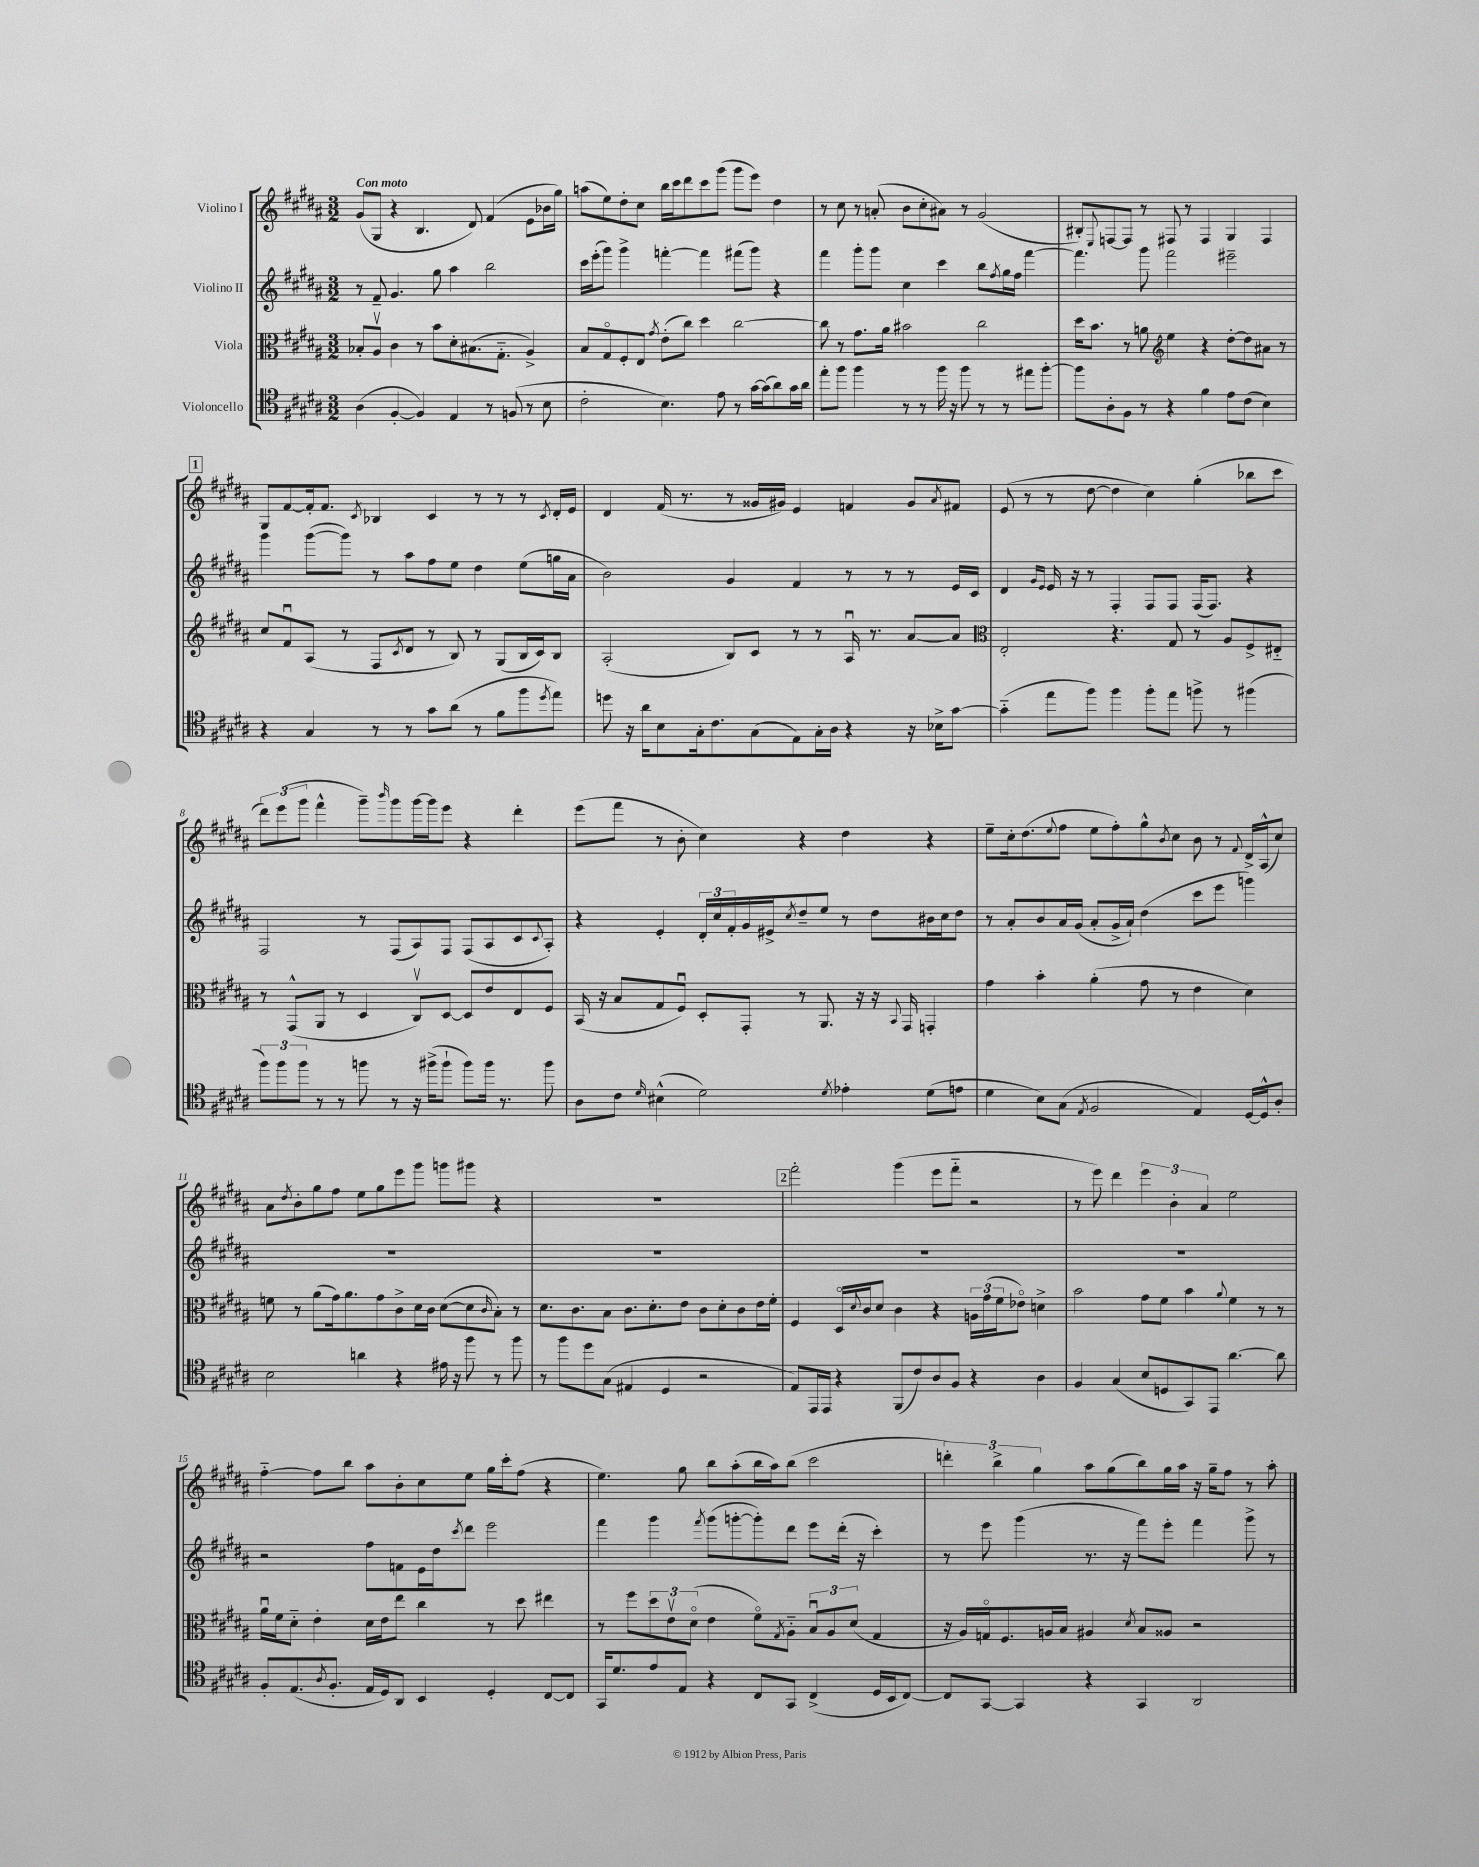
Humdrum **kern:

**kern	**kern	**kern	**kern
*staff4	*staff3	*staff2	*staff1
*clefC4	*clefC3	*clefG2	*clefG2
*k[f#c#g#d#a#]	*k[f#c#g#d#a#]	*k[f#c#g#d#a#]	*k[f#c#g#d#a#]
*M3/2	*M3/2	*M3/2	*M3/2
(4A#\	8B-'/L	8r	(8g#/L
.	8A#v/J	8f#~/	8G#/J
[4F#'/	4c#\	4.g#/	4r
4F#/])	8r	.	4.B/
.	8b\L	8gg#\	.
4E/	8d#'\	4aa#\	.
.	(8.B#\	.	8d#/)
8r	.	2bb\	(4f#/
.	8.G#'~\J	.	.
(8F/	.	.	.
8r	4A#^/)	.	8e\L
8B\	.	.	16b-\L
.	.	.	16gg#\JJ)
=	=	=	=
2c#'\	8B/L	16ccc#\LL	(8aa\L
.	.	(16eee'\J	.
.	8G#o/	8ggg#\J)	8ee\)
.	8F#'/	4ggg#^\	8dd#'\
.	8E/J	.	8cc#\J
.	8qg#/	.	.
4.B\)	(8e'\L	[4fff'\	16bb\LL
.	.	.	16ccc#\J
.	8cc#\J)	.	8ddd#\
.	4dd#\	4fff\]	8ccc#\
8e\	.	.	(8ggg#\J
8r	[2cc#\	(8fff#\L	8ggg#\L
[16g#\LL	.	8ggg#\J)	8eee\J)
(16g#\]J	.	.	.
8a#\)	.	4r	4dd#\
16g#\L	.	.	.
16a#\JJ	.	.	.
=	=	=	=
8ee'\L	8cc#\]	4fff#\	8r
8ff#\J	8r	.	8cc#\
4ff#\	8.g#\L	8ggg#'\L	8r
.	.	8ggg#\J	(8a'/
.	16a#\Jk	.	.
8r	2b#\	4cc#\	8b\L
8r	.	.	8cc#'\
16ff#\	.	4ccc#\	8a#\J)
16r	.	.	.
8ff#\	.	.	8r
8r	2cc#\	8bb\L	(2g#/
.	.	8qff#/	.
8r	.	16gg#\L	.
.	.	16ff#\JJ	.
8ee#\L	.	[4fff#\	.
[8ff#'\J	.	.	.
=	=	=	=
8ff#\]L	16dd#\LK	4.fff#\]	8B#'/L)
.	8.b\J	.	.
.	.	.	8qqE/
8A#'\	.	.	[8F/
8F#\J	8r	.	8F/]J
8r	8a\	8ggg#\	8r
*	*clefG2	*	*
4r	4ee\	2fff#\	8F#/
.	.	.	8r
4f#\	4r	.	4F#/
8e\L	[8dd#'\L	2eee#~\	4G#/
(8c#\J	8dd#\]	.	.
4B\)	8a#\J	.	4F#/
.	8r	.	.
=	=	=	=
4r	8cc#/L	4ggg#\	8G#/L
.	8f#u/	.	[8f#/
4G#/	(8A#/J	([8ggg#\L	16f#'/]k
.	.	.	8.f#/J
.	8r	8ggg#\]J)	.
.	.	.	8qc#/
8r	8F#/L	8r	4B-/
.	8qc#/	.	.
8r	8d#/J	8aa#\L	.
8g#\L	8r	8ff#\	4c#/
(8a#\J	8B/)	8ee\J	.
8r	8r	4dd#\	8r
8f#\L	(8G#/L	.	8r
8ff#\	16B/L	(8ee\L	8r
.	16c#/J)	.	.
8qdd#/	.	.	8qc#/
8ee\J)	8B/J	16gg\L	16d#'/LL
.	.	16a#\JJ	16e/JJ
=	=	=	=
8dd\	(2A#'/	2b\)	4d#/
16r	.	.	.
16a#\LK	.	.	.
8B\	.	.	(16f#/
.	.	.	8.r
16G#'\k	.	.	.
8.c#\	.	.	.
.	8B/L)	4g#/	8r
(8G#\	8c#/J	.	16g##/LL
.	.	.	16g#/JJ)
8E\)	8r	4f#/	4e/
16G#'\L	8r	.	.
16A#\JJ	.	.	.
4r	16A#u/	8r	4f/
.	8.r	.	.
.	.	8r	.
16r	[8a#/L	8r	8g#/L
16B-^\LK	.	.	.
.	.	.	8qa#/
[8g#\J	8a#/]J	16e/LL	8f#/J
.	.	16c#/JJ	.
=	=	=	=
*	*clefC3	*	*
(4g#'~\]	2E'/	4d#/	(8e/
.	.	.	8r
.	.	16qqg#/LL	.
.	.	16qqe/JJ	.
8ee\L	.	16e/	8r
.	.	16r	.
8ff#\J)	.	8r	[8dd#\
4ff#\	4.r	4F#'/	4dd#\]
8ff#'\L	.	8F#/L	4cc#\)
8ee\J	8G#/	8F#/J	.
8ff^\	8r	(16F#/LK	(4gg#'\
.	.	8.F#/J)	.
8r	8A#/L	.	.
(4ff#\	8F#^/	4r	8bb-\L
.	8E#'~/J	.	8ccc#\J
=	=	=	=
12ff#\L)	8r	2F#/	12ddd#\L)
12ff#\	.	.	(12eee\
.	(8GG#^^/L	.	.
12ff#\J	.	.	12ggg#\J
8r	8AA#/J	.	4fff#^^\
8r	8r	.	.
8ff\	4D#/	8r	8ggg#~\L)
.	.	.	16qqbbb/
8r	.	(8F#/L	8ggg#\
16r	8C#v/L)	8A#/)	[16ggg#\L
(16ff#^\LK	.	.	16ggg#\]J
8ff#`\J	[8D#/J	8F#/J	8eee\J
8ff#\L)	8D#/]L	(8F#/L	4r
16ff#\Jk	8e/	8A#/	.
8.r	.	.	.
.	8E/	8c#/	4ddd#'\
.	.	8qqc#/	.
8ff#\	8F#/J	8A#'/J)	.
=	=	=	=
8A#\L	(16BB/	4r	(8eee\L
.	16r	.	.
8c#\J	8B/L	.	8fff#\J
16qqd#/	.	.	.
(4B#^^\	8G#/	4e'/	8r
.	8F#u/J)	.	8b'\
2d#\)	8D#'/L	24d#'/LL	4cc#\)
.	.	24cc#/	.
.	.	24f#'/	.
.	8GG#'/J	16g#/	.
.	.	16e#^/J	.
.	.	8qcc#/	.
.	8r	8dd#~/	4r
.	8.AA#/	8ee/J	.
8qd#/	.	.	.
4e-'\	.	8r	4dd#\
.	16r	.	.
.	16r	8dd#\L	.
.	8qqBB/	.	.
.	16GG#/	.	.
(8d#\L	4GG'/	16b#\L	4r
.	.	16cc#\J	.
8e\J	.	8dd#\J	.
=	=	=	=
4d#\	4g#\	8r	8ee~\L
.	.	8a#'/L	16cc#'\k
.	.	.	(8.dd#\
8B\L)	4b'\	8b/	.
.	.	.	8qqee/
(8G#\J	.	16a#/L	8ff#\J
.	.	(16g#/JJ	.
8qE/	.	.	.
2F#/	(4a#'\	8a#'/L	8ee\L
.	.	16g#^/L	8ff#'\)
.	.	16a#`/JJ)	.
.	8g#\	(4dd#\	8gg#^^\
.	.	.	8qb/
.	8r	.	8cc#\J
4E/)	4e\	8ccc#\L	8b\
.	.	8eee\J	8r
.	.	.	8qqf#/
[16D#/LL	4d#\)	4ggg\)	16d#^/LL
16D#^^/]J	.	.	(16A#^^/J
8A#'/J	.	.	8cc#/J)
=	=	=	=
2B\	8f\	1.r	8a#\L
.	.	.	8qdd#/
.	8r	.	8b'\
.	(8a#\L	.	8gg#\
.	16g#\k)	.	8ff#\J
.	8.a#\	.	.
4a\	.	.	8ee\L
.	8g#\	.	8gg#\
4r	8c#^\	.	8eee\
.	16d#\L	.	8ggg#\J
.	16c#\JJ	.	.
16e#\	([8d#\L	.	8ggg\L
16r	.	.	.
8ff#\	8d#\]	.	8ggg#\J
.	16qqc#/	.	.
8r	8B'\J)	.	4r
8ff#\	8r	.	.
=	=	=	=
8r	8.d#\L	1.r	1.r
8ff#\L	.	.	.
.	8.c#\	.	.
8dd#\	.	.	.
(8G#\J	8B\J	.	.
4E#/	8.c#\L	.	.
.	8.d#'\	.	.
4D#/	.	.	.
.	8e\J	.	.
2r	8c#\L	.	.
.	8d#'\	.	.
.	8c#\	.	.
.	16e\L	.	.
.	16f#'\JJ	.	.
=	=	=	=
8E/L)	4F#/	1.r	2fff#'\
16EE/L	.	.	.
16EE/JJ	.	.	.
4r	16D#o/LL	.	.
.	8qqd#/	.	.
.	16c#/J	.	.
.	8d#/J	.	.
(8FF#/L	4c#\	.	(4ggg#\
8c#/)	.	.	.
8A#/	4r	.	8eee\L
8F#/J	.	.	8fff#'~\J
4r	24A\LL	.	2r
.	(24g#\	.	.
.	24f#\J	.	.
.	8e-o\J)	.	.
4A#\	4d^\	.	.
=	=	=	=
4F#/	2b\	1.r	8r
.	.	.	8eee\)
(4G#/	.	.	4ddd#\
8B/L	8g#\L	.	6eee\
8D/	8f#\J	.	.
.	.	.	6b'\
8GG#/)	4b\	.	.
.	.	.	6a#/
8EE/J	.	.	.
.	8qqa#/	.	.
[4.a#\	4f#\	.	2ee\
.	8r	.	.
8a#\]	8r	.	.
=	=	=	=
8F#'/L	16a#u\LL	2r	[4ff#'~\
.	16f#\J	.	.
(8.E/	8d#'~\J	.	.
.	4e'\	.	8ff#\]L
8qA#/	.	.	.
8.F#'/J	.	.	.
.	.	.	8bb\J
16E/LL	16d#\LL	8ff#\L	8aa#\L
16D#/J)	16e\J	.	.
8AA#/J	8ee\J	8f\	8b'\
4BB/	4cc#\	16e\L	8cc#\
.	.	16dd#\J	.
.	.	8qccc#/	.
.	.	8ddd#\J	8ee\J
4D#'/	8r	2eee\	16gg#\LL
.	.	.	16ccc#'\J
.	8dd#\	.	(8ff#\J
[8C#/L	4ee#\	.	4r
8C#/]J	.	.	.
=	=	=	=
16GG#/LK	8r	4fff#\	4.ee\)
8.d#/	.	.	.
.	8ff#\L	.	.
8e/	12dd#\	4ggg#\	.
.	12ev\	.	.
8E/J	.	.	8gg#\
.	(12d#o\J	.	.
.	.	8qfff#/	.
4r	4e\	(8ggg#\L	8bb\L
.	.	[8ggg'\	(8aa#'\
8C#/L	8f#o\L)	8ggg'\])	16bb\L
.	.	.	16aa#\J)
.	8qG#/	.	.
8GG#/J	8A#'~\J	8ddd#\J	(8bb\J
(4C#^/	12Bu/L	8eee\L	2ccc#\
.	12A#/	.	.
.	.	(16ddd#'\Jk	.
.	(12d#/J	.	.
.	.	16r	.
16D#/LL	4G#/	4ccc#'\)	.
16BB/J	.	.	.
[8C#/J)	.	.	.
=	=	=	=
8C#/]L	16r	8r	6ddd'\)
.	16A#/LL)	.	.
[8GG#/J	16Go/J	8eee\	.
.	.	.	6bb^\
.	8.F#/	.	.
4GG#/]	.	(4ggg#\	.
.	.	.	6gg#\
.	16A/L	.	.
.	16B/JJ	.	.
4r	4A#/	8.r	8aa#\L
.	.	.	(8gg#\
.	.	16r	.
.	8qd#/	.	.
4GG#/	8B/L	8fff#\L)	8bb\)
.	8A##/J	8eee'\J	16gg#\L
.	.	.	16aa#\JJ
2AA#/	2r	4fff#\	16r
.	.	.	16gg#~\LK
.	.	.	8ff#\J
.	.	8ggg#^\	8r
.	.	8r	8aa#'\
==	==	==	==
*-	*-	*-	*-
